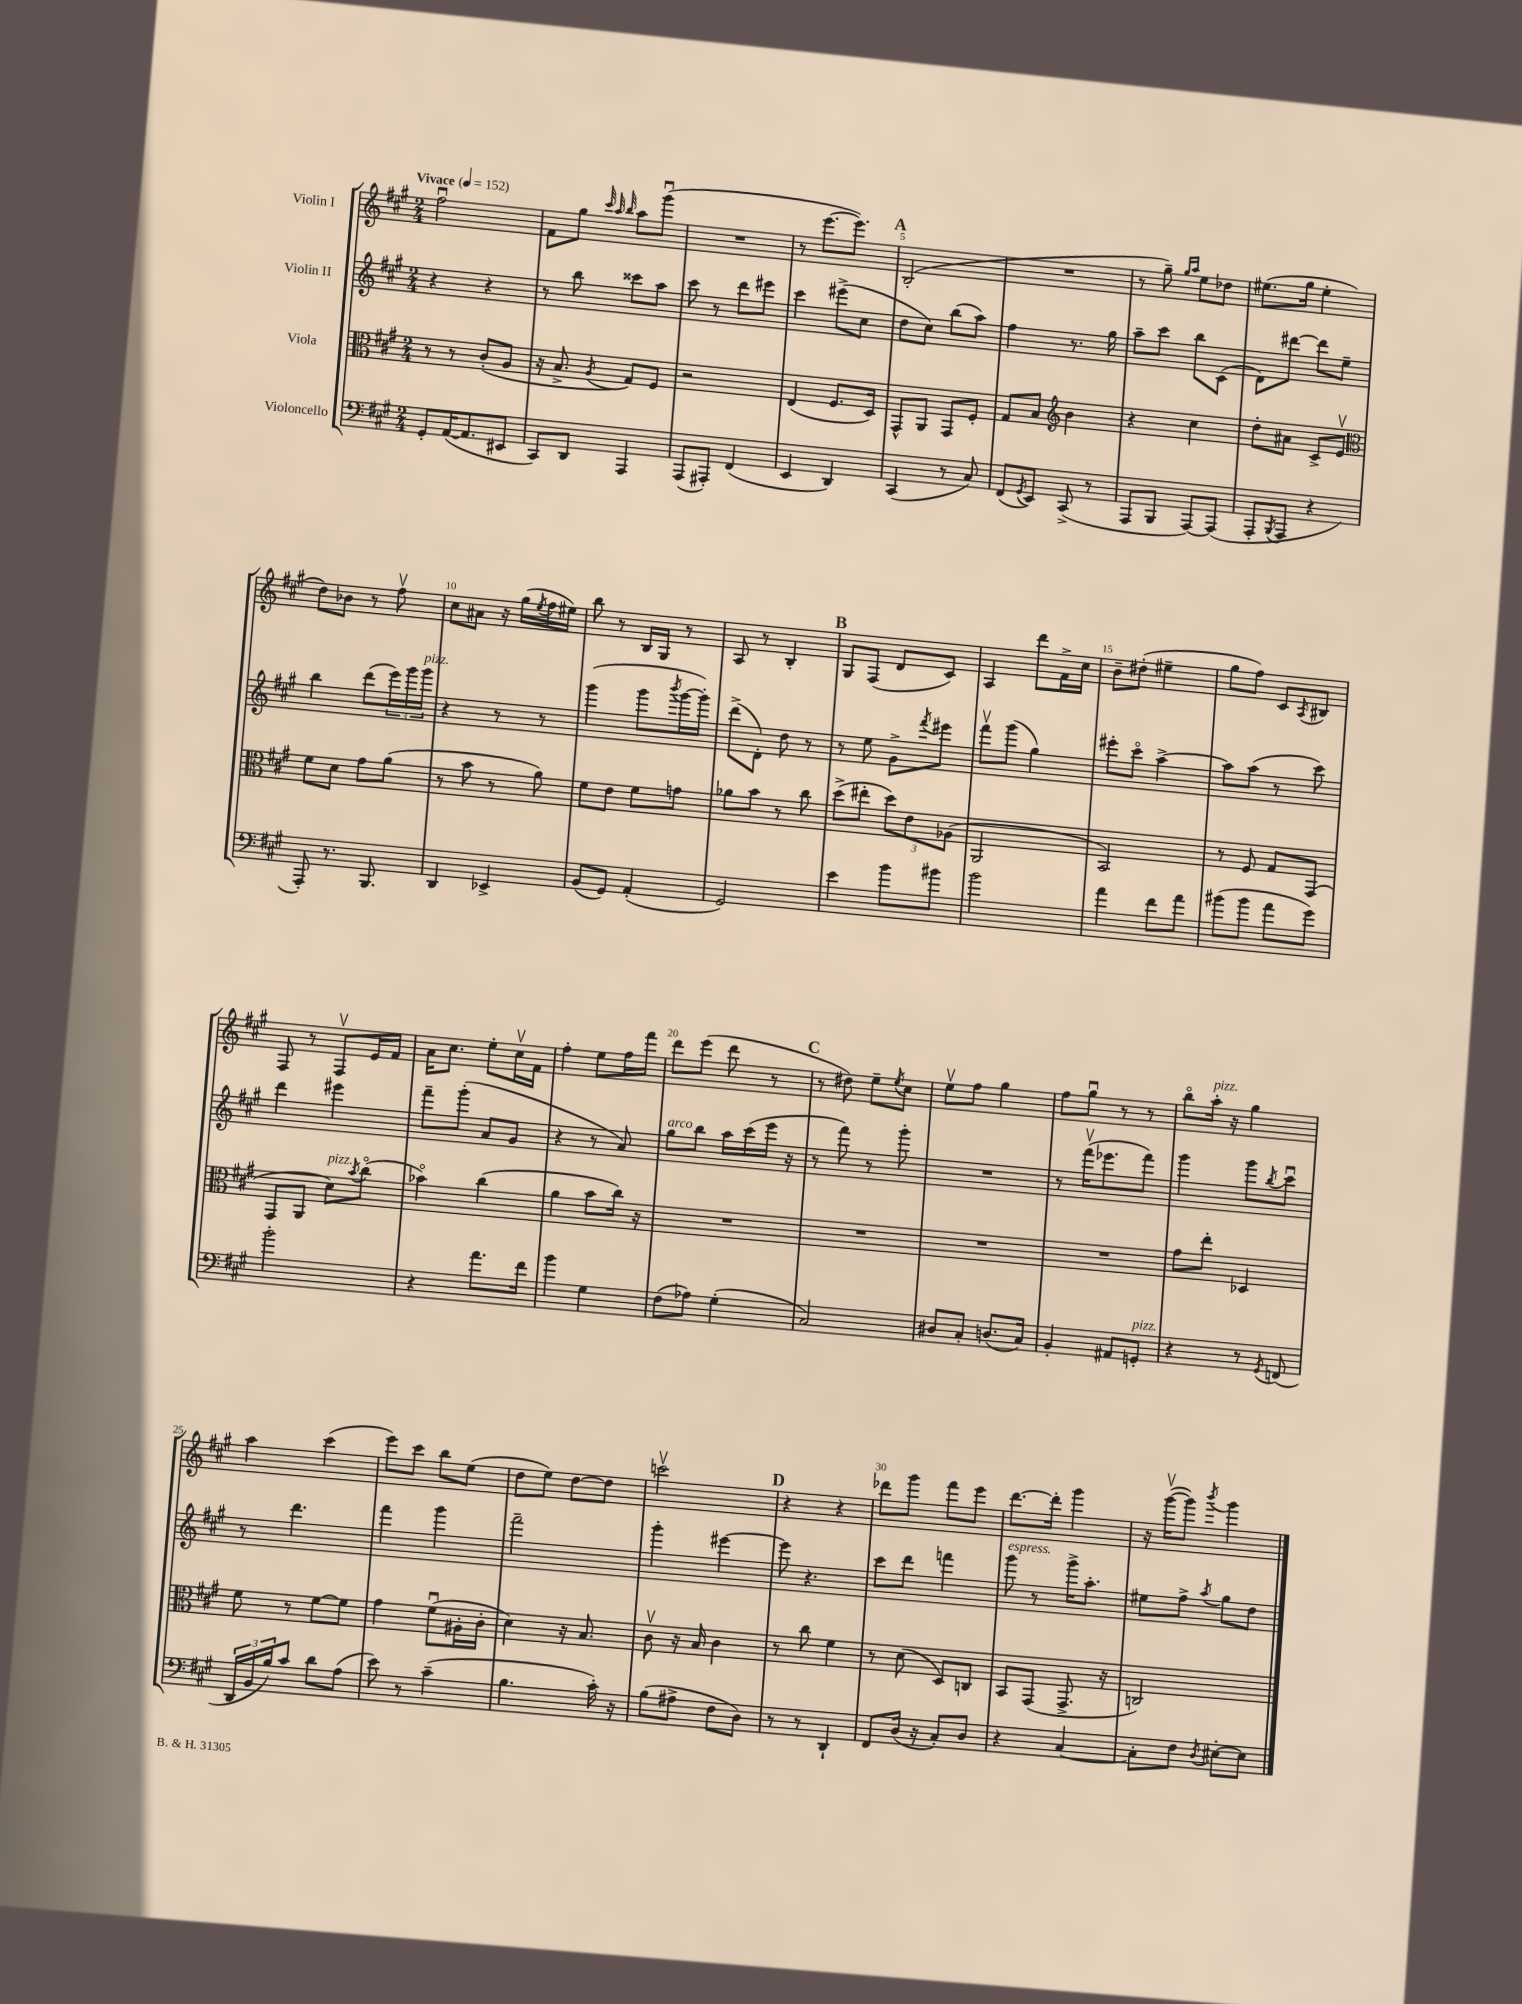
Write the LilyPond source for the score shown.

<<
\new StaffGroup <<
\new Staff = "s0" \with { instrumentName = "Violin I" } {
    \clef treble \key a \major \numericTimeSignature \time 2/4 \tempo "Vivace" 4 = 152
    fis''2\downbow |
    fis'8 gis''8 \grace { cis'''32 a''32 b''32 } a''8 gis'''8\downbow( |
    R2 |
    r8 e'''8.~ e'''8.) |
    \mark \markup { \bold "A" } b2-.( |
    R2 |
    r8 gis''8--) \grace { gis''16 a''16 } e''8 des''8 |
    eis''8.( gis''16 eis''4-. |
    d''8) bes'8 r8 fis''8\upbow |
    cis''8 ais'8 r16 gis''16( \acciaccatura { e''8 } fis''16 eis''16) |
    b''8 r8 b16 gis16 r8 |
    a8 r8 b4-. |
    \mark \markup { \bold "B" } gis8 fis8( d'8 cis'8) |
    a4 d'''8 fis'16-> cis''16 |
    b'8-- dis''8-.( eis''4-- |
    gis''8 fis''8) cis'8 \acciaccatura { a8 } bis8 |
    fis8 r8 fis8\upbow e'16 fis'16 |
    a'16 cis''8. e''8-. cis''16\upbow fis'16 |
    fis''4-. e''8 fis''16 fis'''16 |
    d'''8 e'''8( d'''8 r8 |
    \mark \markup { \bold "C" } r8 dis''8) e''8-- \acciaccatura { e''8 } cis''8 |
    e''8\upbow fis''8 gis''4 |
    fis''8 gis''8\downbow r8 r8 |
    b''8\flageolet a''16-.^\markup { \italic "pizz." } r16 gis''4 |
    a''4 cis'''4( |
    e'''8) cis'''8 b''8 e''8( |
    d''8 e''8) d''8~ d''8 |
    c'''2\upbow |
    \mark \markup { \bold "D" } r4 r4 |
    des'''8 gis'''8 fis'''8 e'''8 |
    d'''8.~ d'''16-. gis'''4 |
    r16 gis'''16~\upbow( gis'''8) \acciaccatura { b'''8 } gis'''4 \bar "|." |
}
\new Staff = "s1" \with { instrumentName = "Violin II" } {
    \clef treble \key a \major \numericTimeSignature \time 2/4
    r4 r4 |
    r8 b''8 cisis'''8 a''8 |
    cis'''8 r8 d'''8 eis'''8 |
    cis'''4 eis'''8->( cis''8 |
    \mark \markup { \bold "A" } d''8 cis''8) b''8( a''8) |
    fis''4 r8. gis''16 |
    a''8-- cis'''8 b''8 cis'8( |
    d'8) dis'''8~ dis'''8 e''8-- |
    b''4 d'''8( \tuplet 3/2 { e'''16) gis'''16 gis'''16^\markup { \italic "pizz." } } |
    r4 r8 r8 |
    gis'''4( gis'''8 \acciaccatura { b'''8 } gis'''16~ gis'''16-.) |
    d'''8->( d'8-.) d''8 r8 |
    \mark \markup { \bold "B" } r8 e''8 gis'8-> \acciaccatura { fis'''8 } eis'''8 |
    fis'''8\upbow gis'''8( gis''4) |
    eis'''8-. cis'''8\flageolet a''4~-> |
    a''8 a''8( r8 cis'''8) |
    d'''4 eis'''4 |
    fis'''8-- gis'''8-.( a'8 gis'8 |
    r4 r8 a'8) |
    gis''8^\markup { \italic "arco" } b''8 a''16 cis'''16( e'''16 r16 |
    \mark \markup { \bold "C" } r8 fis'''8) r8 gis'''8-. |
    R2 |
    r8 fis'''16\upbow( ees'''8. fis'''8) |
    gis'''4 gis'''8 \acciaccatura { b''8 } cis'''8\downbow |
    r8 d'''4. |
    fis'''4 gis'''4 |
    fis'''2-- |
    gis'''4-. eis'''4~ |
    \mark \markup { \bold "D" } eis'''8 r4. |
    cis'''8 d'''8 f'''4 |
    gis'''8^\markup { \italic "espress." } r8 gis'''16-> a''8.-. |
    eis''8 fis''8-> \acciaccatura { a''8 } gis''8 d''8 \bar "|." |
}
\new Staff = "s2" \with { instrumentName = "Viola" } {
    \clef alto \key a \major \numericTimeSignature \time 2/4
    r8 r8 cis'8-.( a8 |
    r16 b8.-> \acciaccatura { a8 } gis8) fis8 |
    r2 |
    e4( fis8. d16) |
    \mark \markup { \bold "A" } gis,8-^ a,8 gis,8 fis8-. |
    gis8 b8 \clef treble b'4 |
    r4 cis''4 |
    d''8-. ais'8 cis'8-> e'8\upbow |
    \clef alto fis'8 d'8 gis'8 a'8( |
    r8 b'8 r8 a'8) |
    fis'8 e'8 fis'8 g'8 |
    aes'8 b'8 r8 cis''8 |
    \mark \markup { \bold "B" } d''8->( eis''8-. \tuplet 3/2 { d''8) e'8 aes8( } |
    a,2 |
    b,2) |
    r8 fis8 gis8 gis,8( |
    gis,8 a,8 d'8^\markup { \italic "pizz." }) \acciaccatura { b'8 } cis''8\flageolet( |
    bes'4\flageolet) cis''4( |
    a'4 b'8 cis''16) r16 |
    R2 |
    \mark \markup { \bold "C" } R2 |
    R2 |
    R2 |
    gis'8 e''8-. des4 |
    fis'8 r8 fis'8~ fis'8 |
    gis'4 fis'8\downbow( ais16-. cis'16-. |
    d'4) r16 b8. |
    cis'8\upbow r16 b16 cis'4 |
    \mark \markup { \bold "D" } r8 cis''8 fis'4 |
    r8 d'8( d8) c8 |
    b,8 gis,8( gis,8.-> r16 |
    c2) \bar "|." |
}
\new Staff = "s3" \with { instrumentName = "Violoncello" } {
    \clef bass \key a \major \numericTimeSignature \time 2/4
    gis,8-. a,16~( a,8. eis,8 |
    cis,8) d,8 a,,4 |
    a,,8( ais,,8-.) fis,4( |
    e,4 d,4) |
    \mark \markup { \bold "A" } cis,4( r8 cis8) |
    fis,8( \acciaccatura { gis,8 } e,8) cis,8->( r8 |
    a,,8 b,,8 a,,8~) a,,8( |
    a,,8-. \acciaccatura { b,,8 } a,,8 r4 |
    a,,8-.) r8. b,,8. |
    d,4 ees,4-> |
    b,8( gis,8) a,4-.( |
    gis,2) |
    \mark \markup { \bold "B" } e'4 b'8 bis'8 |
    b'2 |
    a'4 fis'8 a'8 |
    bis'8( bis'8 a'8 gis'8) |
    b'2-. |
    r4 a'8. fis'16 |
    b'4 gis4 |
    fis8( aes8) gis4-.( |
    \mark \markup { \bold "C" } cis2) |
    dis8 cis8-. d8.( cis16) |
    b,4-. ais,8 g,8-.^\markup { \italic "pizz." } |
    r4 r8 \acciaccatura { gis,8 } f,8( |
    \tuplet 3/2 { d,16 b,16 b16) } cis'8 d'8 a8( |
    e'8) r8 cis'4--( |
    b4. cis'16-.) r16 |
    b8( ais8-> fis8 d8) |
    \mark \markup { \bold "D" } r8 r8 d,4-! |
    fis,8 d16( r16 cis8-.) d8 |
    r4 cis4~ |
    cis8-. fis8 \acciaccatura { d8 } eis8~-. eis8 \bar "|." |
}
>>
>>
\layout { \context { \Score \override BarNumber.break-visibility = ##(#f #t #t) barNumberVisibility = #(every-nth-bar-number-visible 5) } }
